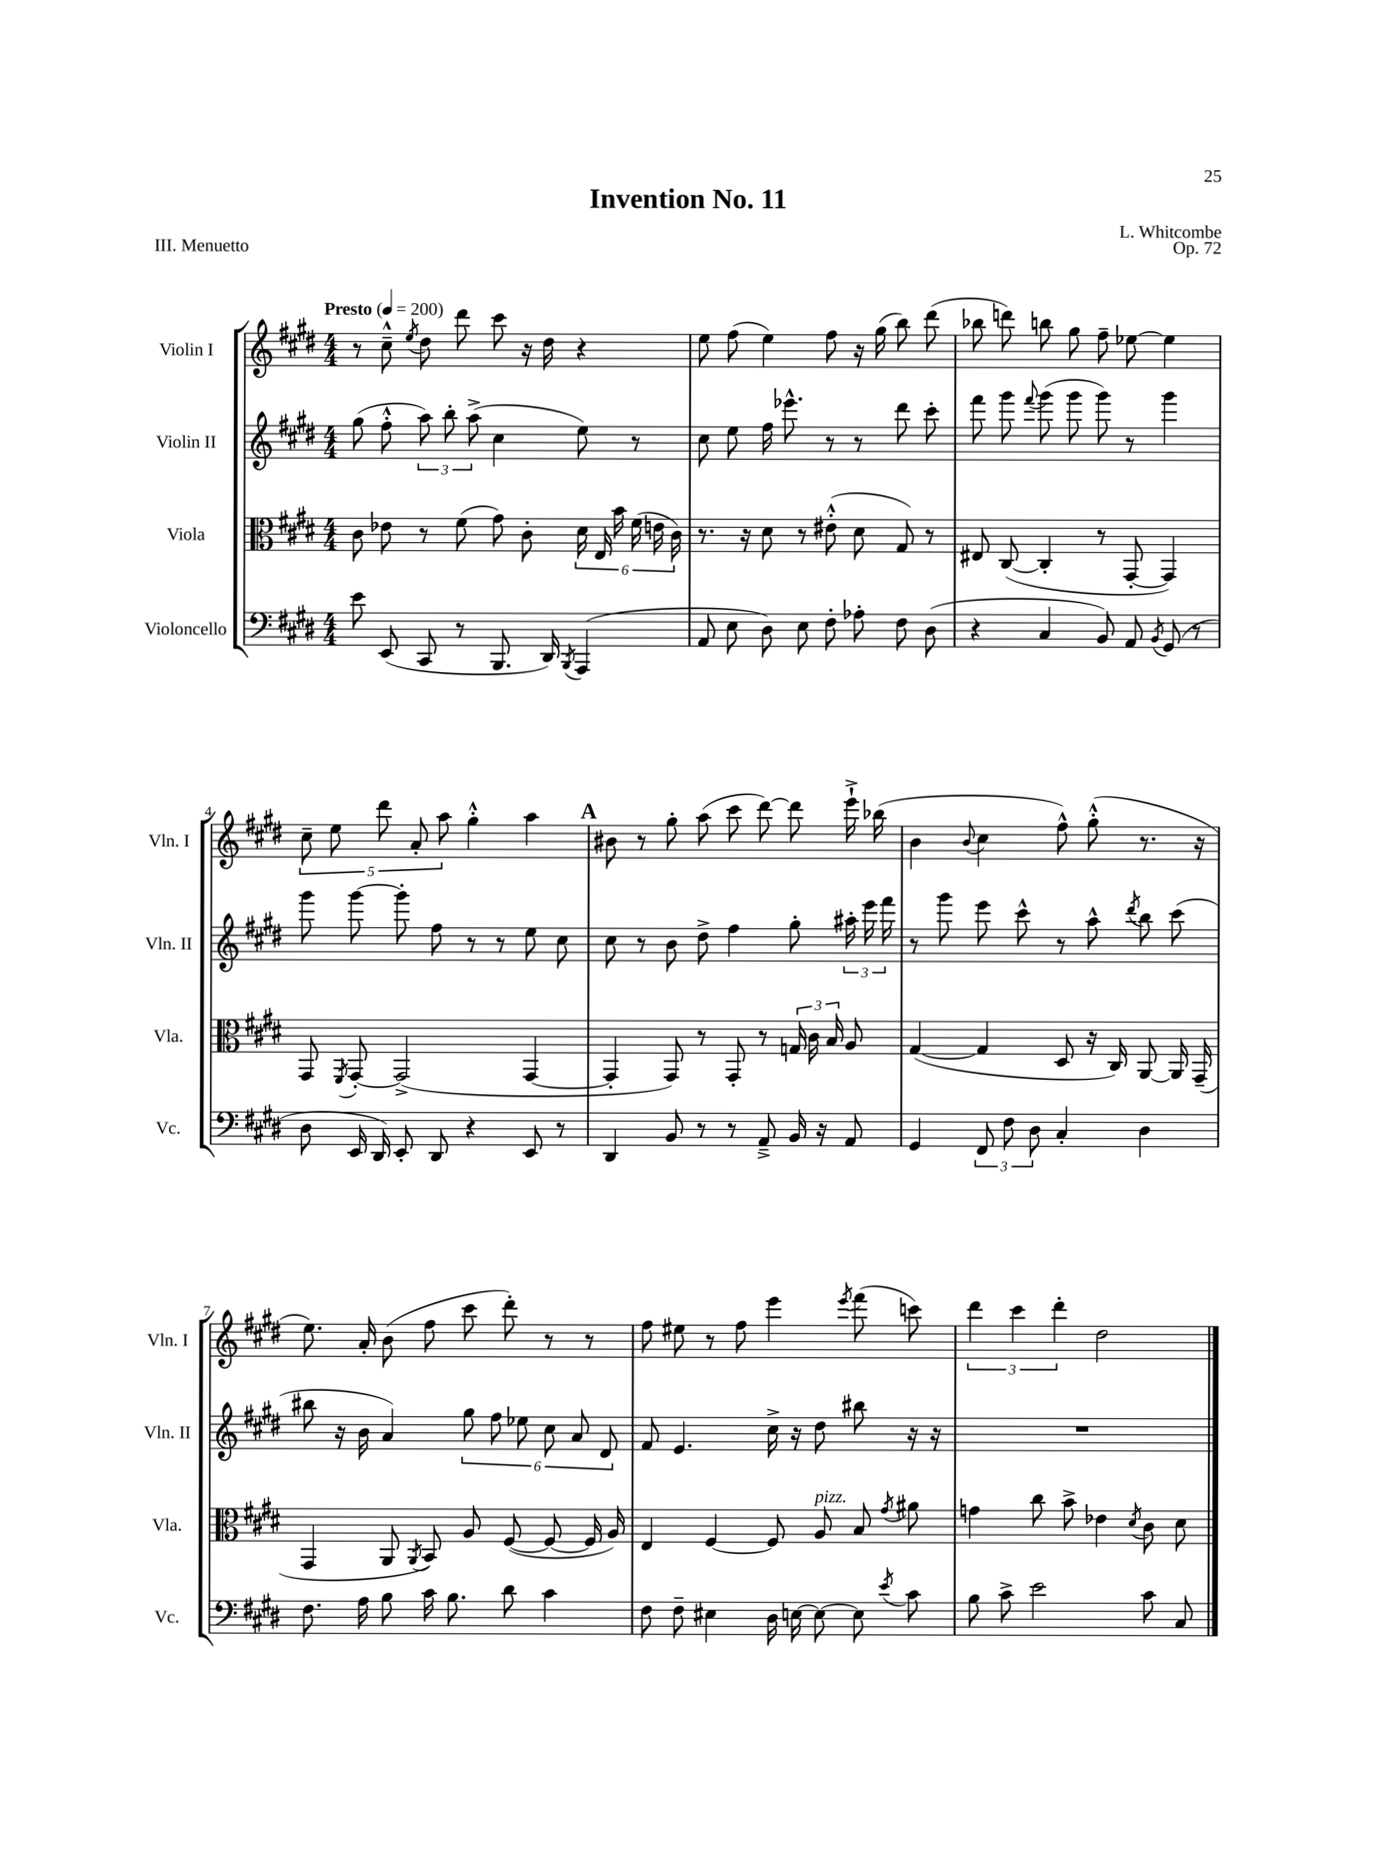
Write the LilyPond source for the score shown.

\header { title = "Invention No. 11" composer = "L. Whitcombe" opus = "Op. 72" piece = "III. Menuetto" }
<<
\new StaffGroup <<
\new Staff = "s0" \with { instrumentName = "Violin I" shortInstrumentName = "Vln. I" } {
    \clef treble \key e \major \numericTimeSignature \time 4/4 \tempo "Presto" 4 = 200
    \autoBeamOff r8 cis''8---^ \acciaccatura { e''8 } dis''8 dis'''8 cis'''8 r16 dis''16 r4 |
    e''8 fis''8( e''4) fis''8 r16 gis''16( b''8) dis'''8( |
    bes''8 d'''8) b''8 gis''8 fis''8-- ees''8~ ees''4 |
    \tuplet 5/4 { cis''8-- e''8 dis'''8 a'8-. a''8 } gis''4-.-^ a''4 |
    \mark \markup { \bold "A" } bis'8 r8 gis''8-. a''8( cis'''8 dis'''8~) dis'''8 e'''16-!-> bes''16( |
    b'4 \appoggiatura { b'8 } cis''4 fis''8-^) gis''8-.-^( r8. r16 |
    e''8.) a'16-. b'8( fis''8 cis'''8 dis'''8-.) r8 r8 |
    fis''8 eis''8 r8 fis''8 e'''4 \acciaccatura { e'''8 } fis'''8( c'''8) |
    \tuplet 3/2 { dis'''4 cis'''4 dis'''4-. } dis''2 \bar "|." |
}
\new Staff = "s1" \with { instrumentName = "Violin II" shortInstrumentName = "Vln. II" } {
    \clef treble \key e \major \numericTimeSignature \time 4/4
    \autoBeamOff gis''8( fis''8-.-^ \tuplet 3/2 { a''8) b''8-. a''8->( } cis''4 e''8) r8 |
    cis''8 e''8 fis''16 ees'''8.-^ r8 r8 dis'''8 cis'''8-. |
    fis'''8 gis'''8 \appoggiatura { fis'''8 } gis'''8( gis'''8 gis'''8) r8 gis'''4 |
    gis'''8 gis'''8~ gis'''8-. fis''8 r8 r8 e''8 cis''8 |
    \mark \markup { \bold "A" } cis''8 r8 b'8 dis''8-> fis''4 gis''8-. \tuplet 3/2 { ais''16-. e'''16 fis'''16 } |
    r8 gis'''8 e'''8 cis'''8-^ r8 a''8-^ \acciaccatura { dis'''8 } b''8 cis'''8( |
    bis''8 r16 b'16 a'4) \tuplet 6/4 { gis''8 fis''8 ees''8 cis''8 a'8 dis'8 } |
    fis'8 e'4. cis''16-> r16 dis''8 bis''8 r16 r16 |
    R1 \bar "|." |
}
\new Staff = "s2" \with { instrumentName = "Viola" shortInstrumentName = "Vla." } {
    \clef alto \key e \major \numericTimeSignature \time 4/4
    \autoBeamOff cis'8 ees'8 r8 fis'8( gis'8) cis'8-. \tuplet 6/4 { dis'16 e16 b'16 fis'16( e'16 cis'16) } |
    r8. r16 dis'8 r8 eis'8-.-^( dis'8 gis8) r8 |
    eis8 cis8~( cis4-. r8 gis,8~-. gis,4) |
    gis,8 \acciaccatura { fis,8 } gis,8~-. gis,2->( gis,4~ |
    \mark \markup { \bold "A" } gis,4-. gis,8) r8 gis,8-. r8 \tuplet 3/2 { g16 cis'16 b16 } a8 |
    gis4~( gis4 dis8 r16 cis16) a,8~ a,16 gis,16--( |
    gis,4 a,8 \acciaccatura { a,8 } b,8) a8 fis8~( fis8~ fis16 a16) |
    e4 fis4~ fis8 a8^\markup { \italic "pizz." } b8 \acciaccatura { gis'8 } ais'8 |
    g'4 cis''8 b'8-> ees'4 \acciaccatura { dis'8 } cis'8 dis'8 \bar "|." |
}
\new Staff = "s3" \with { instrumentName = "Violoncello" shortInstrumentName = "Vc." } {
    \clef bass \key e \major \numericTimeSignature \time 4/4
    \autoBeamOff e'8 e,8( cis,8 r8 b,,8. dis,16) \acciaccatura { b,,8 } a,,4( |
    a,8 e8 dis8) e8 fis8-. aes8-. fis8 dis8( |
    r4 cis4 b,8) a,8 \acciaccatura { b,8 } gis,8( r8 |
    dis8 e,16 dis,16) e,8-. dis,8 r4 e,8 r8 |
    \mark \markup { \bold "A" } dis,4 b,8 r8 r8 a,8---> b,16 r16 a,8 |
    gis,4 \tuplet 3/2 { fis,8 fis8 dis8 } cis4-. dis4 |
    fis8. a16 b8 cis'16 b8. dis'8 cis'4 |
    fis8 fis8-- eis4 dis16 e16~ e8~ e8 \acciaccatura { e'8 } cis'8 |
    b8 cis'8-> e'2 cis'8 cis8 \bar "|." |
}
>>
>>
